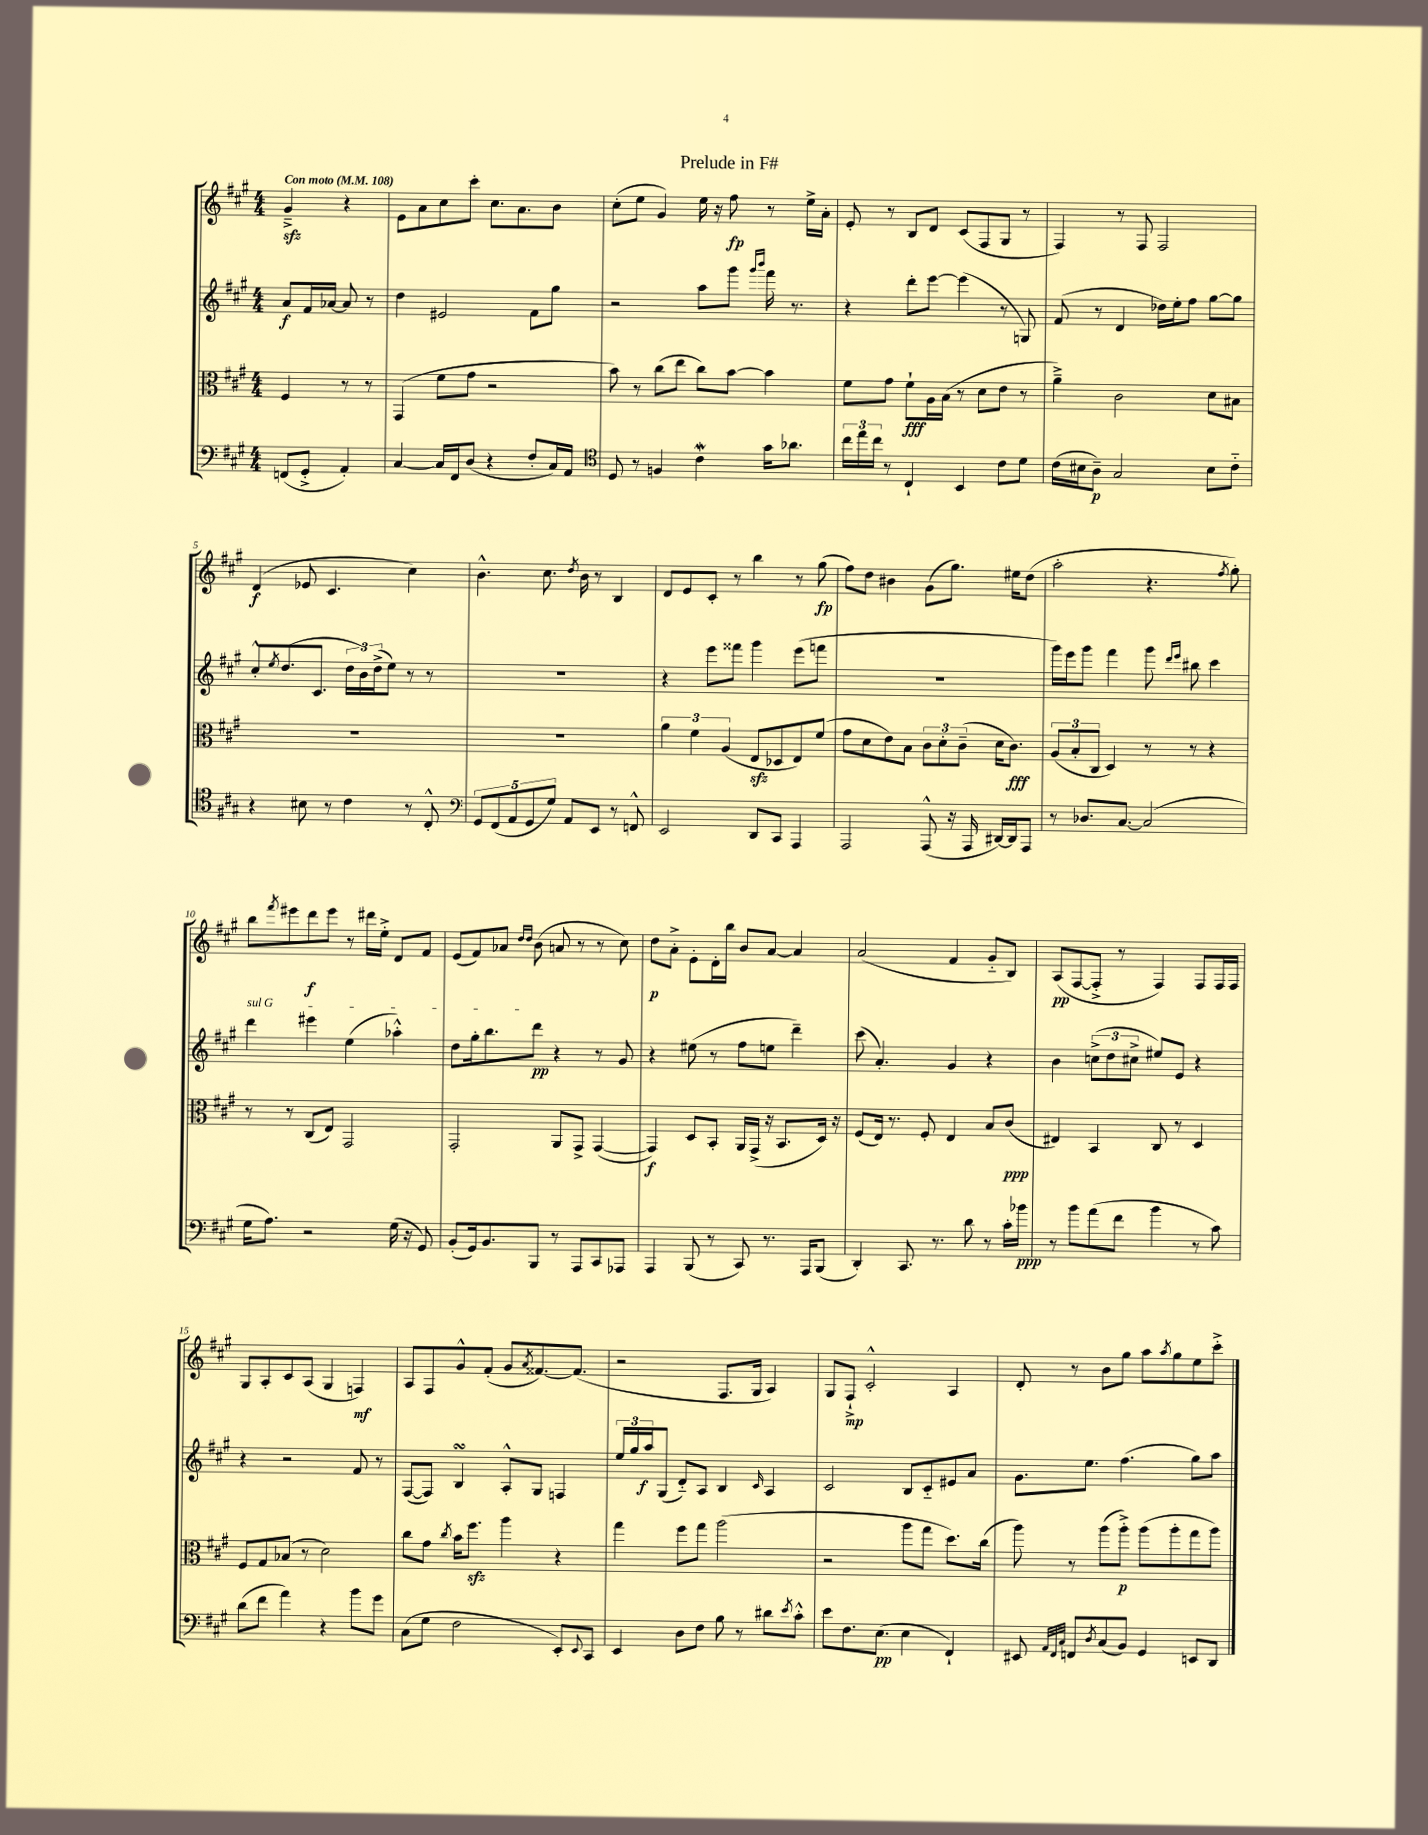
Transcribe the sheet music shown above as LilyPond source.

\header { title = "Prelude in F#" }
<<
\new StaffGroup <<
\new Staff = "s0" {
    \clef treble \key a \major \numericTimeSignature \time 4/4 \partial 2 \tempo "Con moto" 4 = 108
    gis'4--->\sfz r4 |
    e'8 a'8 cis''8 cis'''8-. cis''8. a'8. b'8 |
    cis''8-.( e''8 gis'4) e''16 r16 fis''8\fp r8 e''16-> a'16-. |
    e'8-. r8 b8 d'8 cis'8( fis8 gis8 r8 |
    fis4) r8 fis8 fis2 |
    d'4\f( ees'8 cis'4. cis''4) |
    b'4.-^ cis''8. \acciaccatura { d''8 } b'16 r8 b4 |
    d'8 e'8 cis'8-. r8 b''4 r8 gis''8\fp( |
    fis''8) d''8 bis'4 gis'8( gis''8.) eis''16 d''8( |
    a''2-. r4. \acciaccatura { fis''8 } gis''8-.) |
    b''8 \acciaccatura { fis'''8 } eis'''8 d'''8\f eis'''8 r8 dis'''16 e''16-.-> d'8 fis'8 |
    e'8( fis'8) aes'8 \grace { d''16 d''16 } b'8( a'8 r8 r8 cis''8) |
    d''8\p a'8-.-> e'8-. d'16-. b''16 b'8 a'8~ a'4 |
    a'2( fis'4 gis'8-_ b8) |
    a8\pp( fis8~ fis8-.-> r8 fis4) fis8 fis16 fis16 |
    gis8 a8-. cis'8 a8( gis4 f4\mf) |
    a8 fis8 gis'8-^ fis'8-.( gis'8 \acciaccatura { a'8 } fisis'8.~) fisis'8.( |
    r2 fis8. gis16 a4) |
    gis8 fis8-!->\mp cis'2-.-^ a4 |
    d'8-. r8 b'8 gis''8 a''8 \acciaccatura { a''8 } gis''8 e''8 cis'''8-.-> \bar "|." |
}
\new Staff = "s1" {
    \clef treble \key a \major \numericTimeSignature \time 4/4 \partial 2
    a'8\f fis'16 aes'16~ aes'8 r8 |
    d''4 eis'2 fis'8 gis''8 |
    r2 a''8 gis'''8 \grace { gis'''16 b'''16 } fis'''16 r8. |
    r4 d'''8-. e'''8~ e'''4( r8 g8) |
    fis'8( r8 d'4 des''16) e''16-. fis''8 gis''8~ gis''8 |
    cis''8-.-^ \acciaccatura { e''8 } d''8.( cis'8. \tuplet 3/2 { d''16 b'16) d''16->( } e''8) r8 r8 |
    R1 |
    r4 e'''8 fisis'''8 gis'''4 e'''8( f'''8 |
    R1 |
    gis'''16) e'''16 gis'''8 fis'''4 gis'''8 \grace { d'''16 e'''16 } bis''8 cis'''4 |
    \once \override TextSpanner.bound-details.left.text = \markup { \italic "sul G" } d'''4\startTextSpan eis'''4 e''4( aes''4-.-^) |
    d''8 gis''16-. b''8. d'''8\pp\stopTextSpan r4 r8 gis'8 |
    r4 eis''8( r8 fis''8 e''8 d'''4--) |
    cis'''8( a'4.-.) gis'4 r4 |
    b'4 \tuplet 3/2 { c''8->( d''8 cis''8-> } eis''8) e'8 r4 |
    r4 r2 fis'8 r8 |
    fis8~( fis8) b4\turn a8-.-^ gis8 f4 |
    \tuplet 3/2 { e''16 gis''16 a''16\f } gis8( d'8-_) a8 b4 \grace { cis'16 } a4 |
    cis'2 b8 cis'8-_ eis'8 a'8 |
    gis'8. e''8. fis''4.( gis''8) a''8 \bar "|." |
}
\new Staff = "s2" {
    \clef alto \key a \major \numericTimeSignature \time 4/4 \partial 2
    fis4 r8 r8 |
    gis,4( fis'8 gis'8 r2 |
    b'8) r8 cis''8( e''8 cis''8) b'8~ b'4 |
    fis'8 gis'8 fis'8-!\fff a16 b16( r8 d'8 e'8 r8 |
    a'4--->) cis'2 d'8 bis8 |
    R1 |
    R1 |
    \tuplet 3/2 { a'4 fis'4 a4( } e8\sfz des8 e8) fis'8( |
    gis'8 d'8 e'8) b8 \tuplet 3/2 { cis'8 d'8-. cis'8--( } d'16 cis'8.\fff) |
    \tuplet 3/2 { a8( b8-. cis8 } d4) r8 r8 r4 |
    r8 r8 cis8( e8) gis,2 |
    gis,2-. a,8 gis,8-> gis,4~( |
    gis,4\f) d8 b,8-. a,16 gis,16->( r16 b,8. d16) r16 |
    fis8( e16) r8. fis8-. e4 b8 cis'8\ppp( |
    eis4) b,4 cis8 r8 d4 |
    fis8 gis8 bes8( r8 d'2) |
    cis''8 gis'8 \acciaccatura { cis''8 } b'16 fis''8.\sfz a''4 r4 |
    gis''4 fis''8 gis''8 a''2( |
    r2 a''8 gis''8 d''8.) cis''16( |
    a''8) r8 a''8( a''8-.->\p) a''8( a''8-. gis''8 a''8) \bar "|." |
}
\new Staff = "s3" {
    \clef bass \key a \major \numericTimeSignature \time 4/4 \partial 2
    f,8( gis,8-.-> a,4-.) |
    cis4~ cis16 fis,16 d8( r4 fis8-. cis16) a,16 |
    \clef tenor d8 r8 f4 cis'4\mordent gis'16 aes'8. |
    \tuplet 3/2 { cis''16 e''16 cis''16 } r8 cis4-! b,4 cis'8 d'8 |
    cis'16( bis16 a8--\p) gis2 bis8 cis'8-_ |
    r4 bis8 r8 cis'4 r8 cis8-.-^ |
    \clef bass \tuplet 5/4 { gis,8 fis,8( a,8 gis,8 gis8) } a,8 e,8 r8 f,8-^ |
    e,2 d,8 cis,8 a,,4 |
    a,,2 a,,8-^( r16 a,,16 dis,16~) dis,16 a,,8 |
    r8 des8. cis8.~ cis2( |
    gis16 a8.) r2 gis16( r16 gis,8) |
    b,8-.( gis,16) b,8. b,,8 r8 a,,8 cis,8 aes,,8 |
    a,,4 b,,8( r8 cis,8) r8. a,,16 b,,8( |
    d,4-.) cis,8. r8. d'8 r8 cis'16-. bes'16\ppp |
    r8 b'8 a'8( fis'8 b'4 r8 cis'8) |
    d'8( fis'8 a'4) r4 b'8 gis'8 |
    cis8( gis8 fis2 e,8-.) \appoggiatura { e,8 } cis,8 |
    e,4 d8 fis8 b8 r8 dis'8 \acciaccatura { e'8 } cis'8-.-^ |
    e'8 fis8. e8.\pp( e4 fis,4-!) |
    eis,8 \grace { a,32 fis,32 cis32 } f,8 \acciaccatura { d8 } cis8( b,8) gis,4 e,8 d,8 \bar "|." |
}
>>
>>
